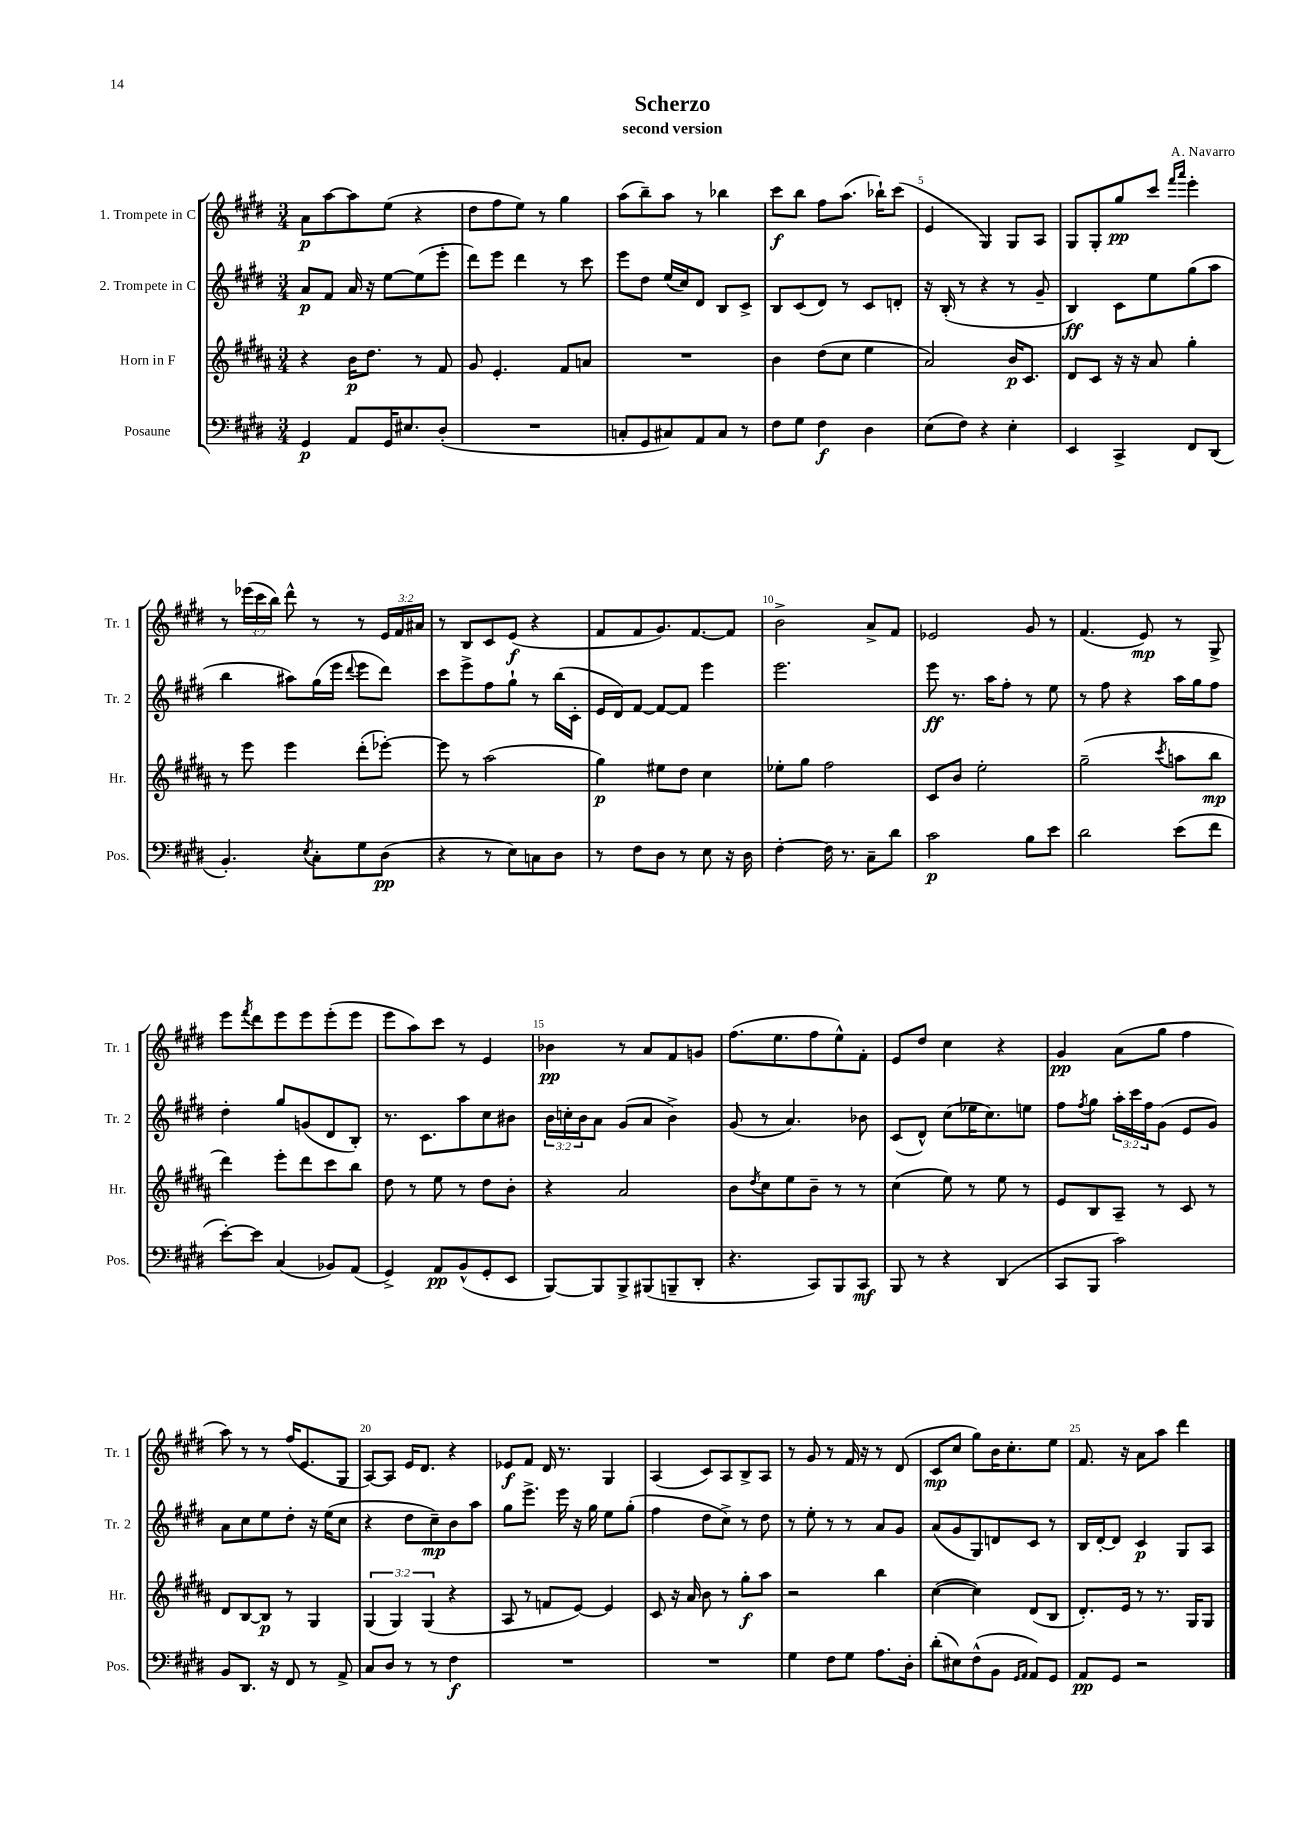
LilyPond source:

\header { title = "Scherzo" composer = "A. Navarro" subtitle = "second version" }
<<
\new StaffGroup <<
\new Staff = "s0" \with { instrumentName = "1. Trompete in C" shortInstrumentName = "Tr. 1" } {
    \clef treble \key e \major \numericTimeSignature \time 3/4 \override Staff.TupletNumber.text = #tuplet-number::calc-fraction-text
    a'8\p a''8~ a''8 e''8( r4 |
    dis''8 fis''8 e''8) r8 gis''4 |
    a''8( b''8--) a''8 r8 bes''4 |
    cis'''8\f b''8 fis''8 a''8.( bes''16-!) cis'''8( |
    e'4 gis4) gis8 a8 |
    gis8 gis8-. gis''8\pp cis'''8 \grace { fis'''16 a'''16 } e'''4-. |
    r8 \tuplet 3/2 { ees'''16( cis'''16 b''16) } dis'''8-^ r8 r8 \tuplet 3/2 { e'16 fis'16 ais'16 } |
    r8 b8 cis'8 e'8\f( r4 |
    fis'8 fis'8 gis'8.) fis'8.~ fis'8 |
    b'2-> a'8-> fis'8 |
    ees'2 gis'8 r8 |
    fis'4.( e'8\mp) r8 gis8-> |
    e'''8 \acciaccatura { fis'''8 } dis'''8 e'''8 e'''8 e'''8-.( e'''8 |
    e'''8 a''8) cis'''8 r8 e'4 |
    bes'4\pp r8 a'8 fis'8 g'8 |
    fis''8.( e''8. fis''8 e''8-^) fis'8-. |
    e'8 dis''8 cis''4 r4 |
    gis'4\pp a'8( gis''8 fis''4 |
    a''8) r8 r8 fis''16( e'8. gis8 |
    a8~) a8 e'16 dis'8. r4 |
    ees'8\f fis'8 dis'16 r8. gis4 |
    a4( cis'8) a8 b8-> a8 |
    r8 gis'8 r8 fis'16 r16 r8 dis'8( |
    cis'8\mp cis''8 gis''8) b'16 cis''8.-. e''8 |
    fis'8. r16 a'8 a''8 dis'''4 \bar "|." |
}
\new Staff = "s1" \with { instrumentName = "2. Trompete in C" shortInstrumentName = "Tr. 2" } {
    \clef treble \key e \major \numericTimeSignature \time 3/4 \override Staff.TupletNumber.text = #tuplet-number::calc-fraction-text
    a'8\p fis'8 a'16 r16 e''8~ e''8( e'''8-. |
    dis'''8) e'''8 dis'''4 r8 cis'''8 |
    e'''8 dis''8 e''16( cis''16) dis'8 b8 cis'8-> |
    b8 cis'8( dis'8) r8 cis'8 d'8-. |
    r16 b16-.( r8 r4 r8 gis'8-- |
    b4\ff) cis'8 e''8 gis''8( a''8 |
    b''4 ais''8) gis''16( e'''16 \appoggiatura { dis'''8 } e'''8 dis'''8) |
    cis'''8 e'''8-> fis''8 gis''8-! r8 b''16( cis'16-. |
    e'16 dis'16) fis'8~ fis'8~ fis'8 e'''4 |
    e'''2. |
    e'''8\ff r8. a''16 fis''8-. r8 e''8 |
    r8 fis''8 r4 a''16 gis''16 fis''8 |
    dis''4-. gis''8 g'8( dis'8 b8-.) |
    r8. cis'8. a''8 cis''8 bis'8 |
    \tuplet 3/2 { b'16 c''16-. b'16 } a'8 gis'8( a'8 b'4->) |
    gis'8( r8 a'4.) bes'8 |
    cis'8( dis'8-^) cis''8( ees''16 cis''8.) e''8 |
    fis''8 \acciaccatura { fis''8 } gis''8 \tuplet 3/2 { a''16-. cis'''16 fis''16 } gis'8( e'8 gis'8) |
    a'8 cis''8 e''8 dis''8-. r16 e''16( cis''8 |
    r4 dis''8 cis''8--\mp) b'8 a''8 |
    gis''8 e'''8.-> e'''16 r16 gis''16 e''8 gis''8-.( |
    fis''4 dis''8 cis''8->) r8 dis''8 |
    r8 e''8-. r8 r8 a'8 gis'8 |
    a'8( gis'8 gis8) d'8 cis'8 r8 |
    b16 dis'16~-. dis'8 cis'4\p gis8 a8 \bar "|." |
}
\new Staff = "s2" \with { instrumentName = "Horn in F" shortInstrumentName = "Hr." } {
    \clef treble \key b \major \numericTimeSignature \time 3/4 \override Staff.TupletNumber.text = #tuplet-number::calc-fraction-text
    r4 b'16\p dis''8. r8 fis'8 |
    gis'8 e'4.-. fis'8 a'8 |
    R2. |
    b'4 dis''8( cis''8 e''4 |
    ais'2) b'16\p cis'8. |
    dis'8 cis'8 r16 r16 ais'8 gis''4-. |
    r8 e'''8 e'''4 dis'''8-.( ees'''8~-.) |
    ees'''8 r8 ais''2( |
    gis''4\p) eis''8 dis''8 cis''4 |
    ees''8-. gis''8 fis''2 |
    cis'8 b'8 e''2-. |
    gis''2--( \acciaccatura { cis'''8 } a''8 b''8\mp |
    dis'''4) e'''8-. dis'''8 cis'''8 b''8 |
    dis''8 r8 e''8 r8 dis''8 b'8-. |
    r4 ais'2 |
    b'8 \acciaccatura { dis''8 } cis''8 e''8 b'8-- r8 r8 |
    cis''4( e''8) r8 e''8 r8 |
    e'8 b8 ais8-- r8 cis'8 r8 |
    dis'8 b8~ b8\p r8 gis4 |
    \tuplet 3/2 { gis4( gis4) gis4( } r4 |
    ais8 r8 f'8 e'8~) e'4 |
    cis'8 r16 ais'16 b'8 r8 gis''8-.\f ais''8 |
    r2 b''4 |
    cis''4~( cis''4) dis'8( b8 |
    dis'8.-.) e'16 r8 r8. gis16 gis8 \bar "|." |
}
\new Staff = "s3" \with { instrumentName = "Posaune" shortInstrumentName = "Pos." } {
    \clef bass \key e \major \numericTimeSignature \time 3/4
    gis,4\p a,8 gis,16 eis8. dis8-.( |
    R2. |
    c8-. gis,8 cis8) a,8 cis8 r8 |
    fis8 gis8 fis4\f dis4 |
    e8( fis8) r4 e4-. |
    e,4 cis,4-> fis,8 dis,8( |
    b,4.-.) \acciaccatura { e8 } cis8-. gis8 dis8\pp( |
    r4 r8 e8) c8 dis8 |
    r8 fis8 dis8 r8 e8 r16 dis16 |
    fis4~-. fis16 r8. cis8-- dis'8 |
    cis'2\p b8 e'8 |
    dis'2 e'8( fis'8 |
    e'8~-.) e'8 cis4( bes,8) a,8( |
    gis,4->) a,8\pp b,8-^( gis,8-. e,8 |
    b,,8~) b,,8 b,,8-> bis,,8( b,,8-- dis,8-. |
    r4. cis,8) b,,8 cis,8\mf |
    b,,8 r8 r4 dis,4( |
    cis,8 b,,8 cis'2) |
    b,8 dis,8. r16 fis,8 r8 a,8-> |
    cis8 dis8 r8 r8 fis4\f |
    R2. |
    R2. |
    gis4 fis8 gis8 a8. dis16-. |
    dis'8-.( eis8) fis8-^( b,8 \grace { gis,16 a,16 } a,8) gis,8 |
    a,8\pp gis,8 r2 \bar "|." |
}
>>
>>
\layout { \context { \Score \override BarNumber.break-visibility = ##(#f #t #t) barNumberVisibility = #(every-nth-bar-number-visible 5) } }
